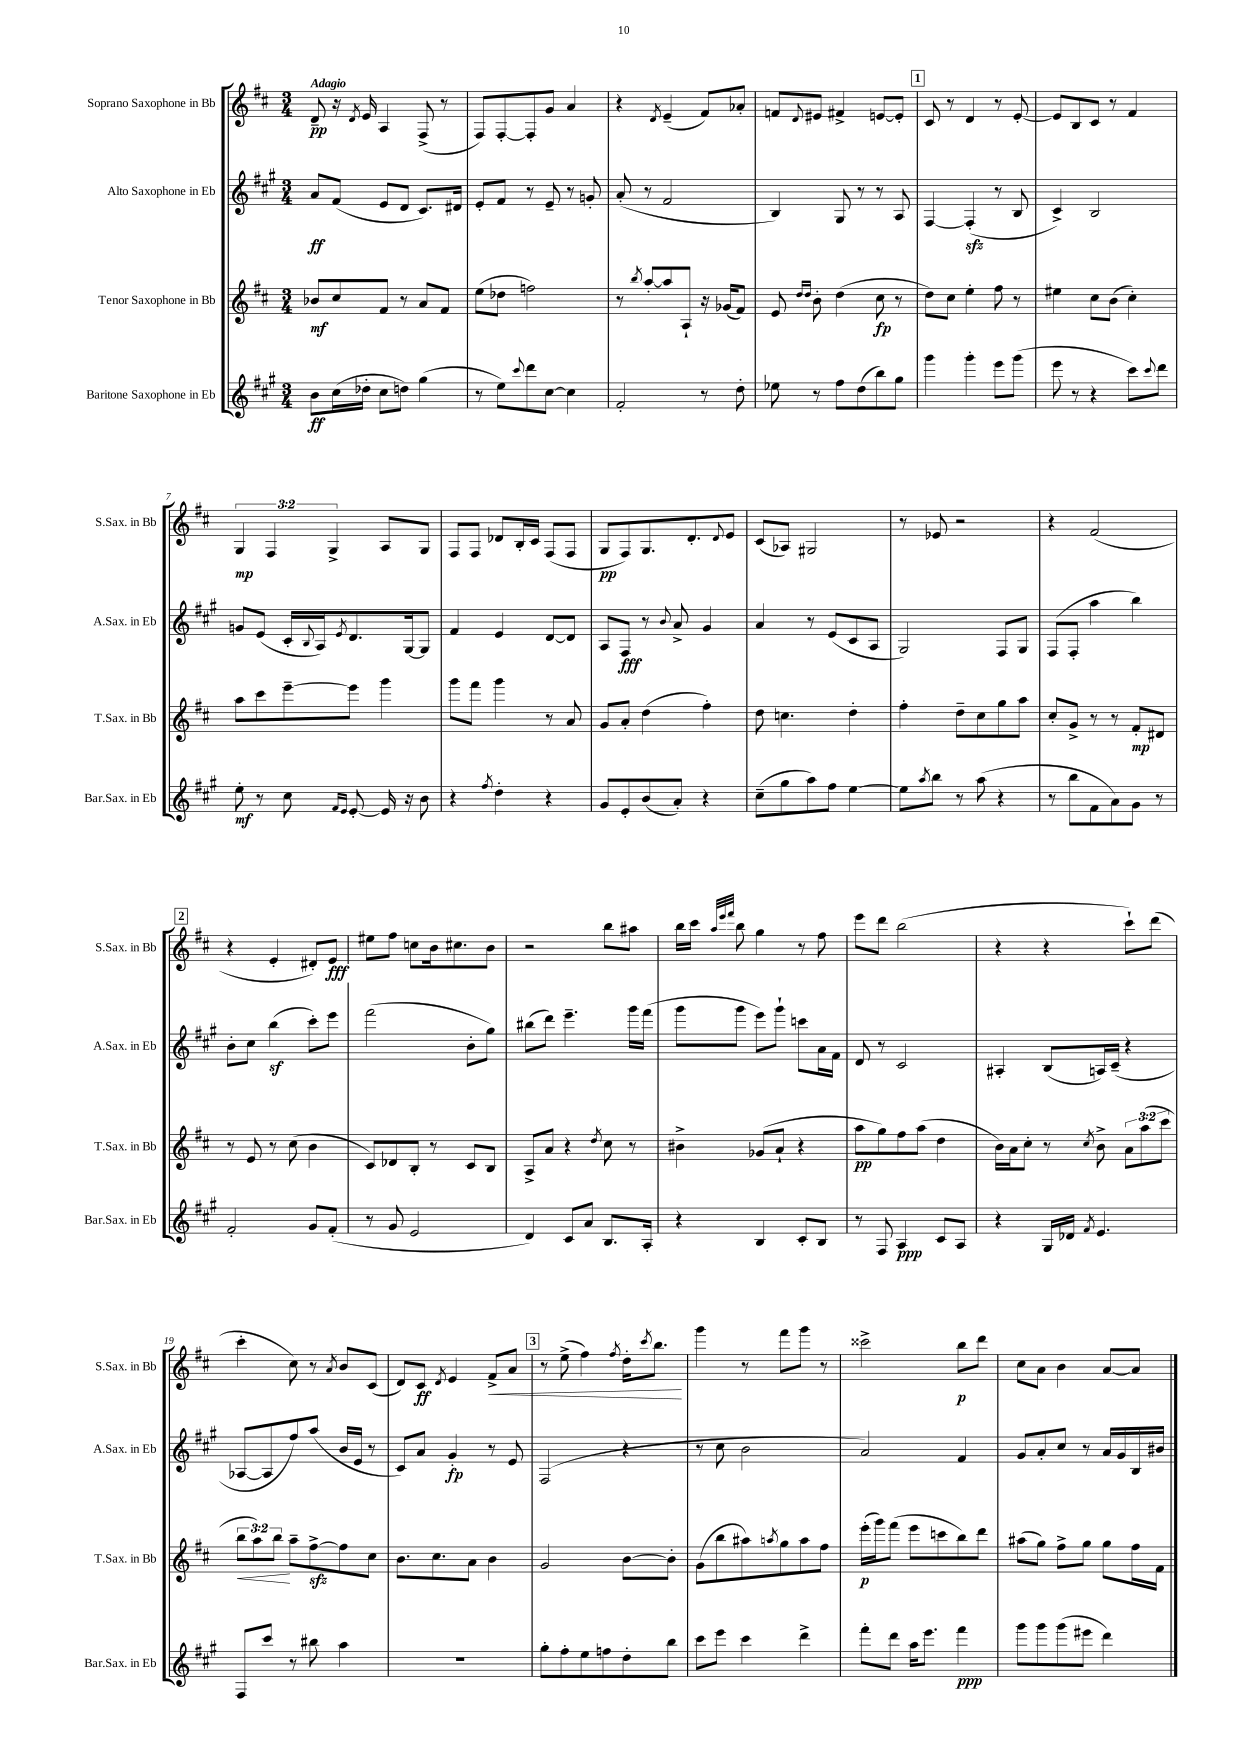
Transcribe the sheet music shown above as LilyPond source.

<<
\new StaffGroup <<
\new Staff = "s0" \with { instrumentName = "Soprano Saxophone in Bb" shortInstrumentName = "S.Sax. in Bb" } {
    \clef treble \key d \major \numericTimeSignature \time 3/4 \override Staff.TupletNumber.text = #tuplet-number::calc-fraction-text \tempo "Adagio"
    d'8--\pp r16 \acciaccatura { d'8 } e'16 a4 fis8->( r8 |
    fis8) fis8~-. fis8-. g'8 a'4 |
    r4 \acciaccatura { d'8 } e'4--( fis'8) aes'8-. |
    f'8 \appoggiatura { d'8 } eis'8 fis'4-> e'8~ e'8-. |
    \mark \markup { \box "1" } cis'8 r8 d'4 r8 e'8~-. |
    e'8 b8 cis'8 r8 fis'4 |
    \tuplet 3/2 { g4\mp fis4 g4-> } a8 g8 |
    fis8 fis8 des'8 b16-. cis'16 fis8( fis8 |
    g8\pp fis8) g8. d'8.-. \appoggiatura { d'8 } e'8 |
    cis'8( aes8) gis2 |
    r8 ees'8 r2 |
    r4 fis'2( |
    \mark \markup { \box "2" } r4 e'4-. dis'8-.) e'8\fff |
    eis''8 fis''8 c''8 b'16 cis''8. b'8 |
    r2 b''8 ais''8 |
    b''16 cis'''16 \grace { a''32 e'''32 fis'''32 } b''8 g''4 r8 fis''8 |
    e'''8 d'''8 b''2( |
    r4 r4 cis'''8-!) d'''8( |
    cis'''4-. cis''8) r8 \acciaccatura { a'8 } b'8 cis'8( |
    d'8) cis'8\ff \acciaccatura { d'8 } e'4 fis'8->\< a'8 |
    \mark \markup { \box "3" } r8 e''8->( fis''4) \acciaccatura { fis''8 } d''16-. \acciaccatura { cis'''8 } b''8.\! |
    g'''4 r8 fis'''8 g'''8 r8 |
    cisis'''2-> b''8\p d'''8 |
    cis''8 a'8 b'4 a'8~ a'8 \bar "|." |
}
\new Staff = "s1" \with { instrumentName = "Alto Saxophone in Eb" shortInstrumentName = "A.Sax. in Eb" } {
    \clef treble \key a \major \numericTimeSignature \time 3/4
    a'8\ff fis'8( e'8 d'8 cis'8.) dis'16 |
    e'8-. fis'8 r8 e'8-- r8 g'8-. |
    a'8-.( r8 fis'2 |
    b4) gis8 r8 r8 a8 |
    \mark \markup { \box "1" } fis4~ fis4-.\sfz( r8 b8 |
    cis'4->) b2 |
    g'8 e'8( cis'16-. \appoggiatura { b8 } a16) \acciaccatura { e'8 } d'8. gis16~ gis8 |
    fis'4 e'4 d'8~ d'8 |
    a8 fis8\fff r8 \appoggiatura { b'8 } a'8-> gis'4 |
    a'4 r8 e'8( cis'8 a8 |
    gis2) fis8 gis8 |
    fis8( fis8-. a''4 b''4) |
    \mark \markup { \box "2" } b'8-. cis''8 b''4\sf( cis'''8-.) e'''8 |
    fis'''2( b'8-. gis''8) |
    bis''8( d'''8) e'''4.-- gis'''16 fis'''16( |
    gis'''8 gis'''8 e'''8) gis'''8-! c'''8 a'16 fis'16 |
    d'8 r8 cis'2 |
    ais4-. b8( a16) cis'16--( r4 |
    aes8~ aes8 fis''8) a''8( b'16 e'16 r8 |
    cis'8) a'8 gis'4-.\fp r8 e'8 |
    \mark \markup { \box "3" } fis2( r4 |
    r8 cis''8 b'2 |
    a'2) fis'4 |
    gis'8 a'8-. cis''8 r8 a'16 gis'16 b16 bis'16 \bar "|." |
}
\new Staff = "s2" \with { instrumentName = "Tenor Saxophone in Bb" shortInstrumentName = "T.Sax. in Bb" } {
    \clef treble \key d \major \numericTimeSignature \time 3/4 \override Staff.TupletNumber.text = #tuplet-number::calc-fraction-text
    bes'8\mf cis''8 fis'8 r8 a'8 fis'8 |
    e''8( des''8 f''2) |
    r8 \acciaccatura { b''8 } a''8~-. a''8 a8-! r16 ges'16( fis'8) |
    e'8 \grace { d''16 d''16 } b'8-. d''4( cis''8\fp r8 |
    \mark \markup { \box "1" } d''8) cis''8 e''4-. fis''8 r8 |
    eis''4 cis''8 b'8( cis''4-.) |
    a''8 cis'''8 e'''8~-- e'''8 g'''4 |
    g'''8 fis'''8 g'''4 r8 a'8 |
    g'8 a'8-. d''4( fis''4-.) |
    d''8 c''4. d''4-. |
    fis''4-. d''8-- cis''8 g''8 a''8 |
    cis''8-. g'8-> r8 r8 fis'8-.\mp dis'8 |
    \mark \markup { \box "2" } r8 e'8 r8 cis''8( b'4 |
    cis'8) des'8 b8-. r8 cis'8 b8 |
    a8-> a'8 r4 \acciaccatura { d''8 } cis''8 r8 |
    bis'4-> ges'8( a'8-! r4 |
    a''8\pp g''8) fis''8 a''8( d''4 |
    b'16) a'16 cis''8-. r8 \acciaccatura { cis''8 } b'8-> \tuplet 3/2 { a'8 a''8( cis'''8 } |
    \tuplet 3/2 { b''8\< a''8) b''8\! } a''8-- fis''8~->\sfz fis''8 cis''8 |
    b'8. cis''8. a'8 b'4 |
    \mark \markup { \box "3" } g'2 b'8~ b'8-. |
    g'8( b''8 ais''8) \acciaccatura { a''8 } g''8 a''8 fis''8 |
    e'''16-.\p( g'''16) fis'''8( e'''8 c'''8 b''8) d'''8 |
    ais''8( g''8) fis''8-> g''8 g''8 fis''16 fis'16 \bar "|." |
}
\new Staff = "s3" \with { instrumentName = "Baritone Saxophone in Eb" shortInstrumentName = "Bar.Sax. in Eb" } {
    \clef treble \key a \major \numericTimeSignature \time 3/4
    b'8\ff cis''16( des''16-. cis''8 d''8) gis''4( |
    r8 e''8) \appoggiatura { cis'''8 } d'''8 cis''8~ cis''4 |
    fis'2-. r8 d''8-. |
    ees''8 r8 fis''8 d''8( b''8) gis''8 |
    \mark \markup { \box "1" } gis'''4 gis'''4-. e'''8 gis'''8( |
    e'''8 r8 r4 cis'''8) \appoggiatura { cis'''8 } d'''8 |
    e''8-.\mf r8 cis''8 \grace { fis'16 e'16 } e'8~-. e'16 r16 b'8 |
    r4 \acciaccatura { fis''8 } d''4-. r4 |
    gis'8 e'8-. b'8( a'8-.) r4 |
    cis''8--( gis''8 a''8) fis''8 e''4~ |
    e''8 \acciaccatura { a''8 } b''8 r8 a''8( r4 |
    r8 b''8 fis'8 a'8) gis'8 r8 |
    \mark \markup { \box "2" } fis'2-. gis'8 fis'8-.( |
    r8 gis'8 e'2 |
    d'4) cis'8 a'8 b8. a16-. |
    r4 b4 cis'8-. b8 |
    r8 fis8 a4\ppp cis'8 a8 |
    r4 gis16 des'16 \acciaccatura { fis'8 } e'4. |
    fis8 cis'''8 r8 bis''8 a''4 |
    R2. |
    \mark \markup { \box "3" } gis''8-. fis''8-. e''8 f''8 d''8-. b''8 |
    cis'''8 e'''8 cis'''4 d'''4-> |
    fis'''8-. d'''8 a''16 e'''8. fis'''4\ppp |
    gis'''8 gis'''8 gis'''8( eis'''8 d'''4) \bar "|." |
}
>>
>>
